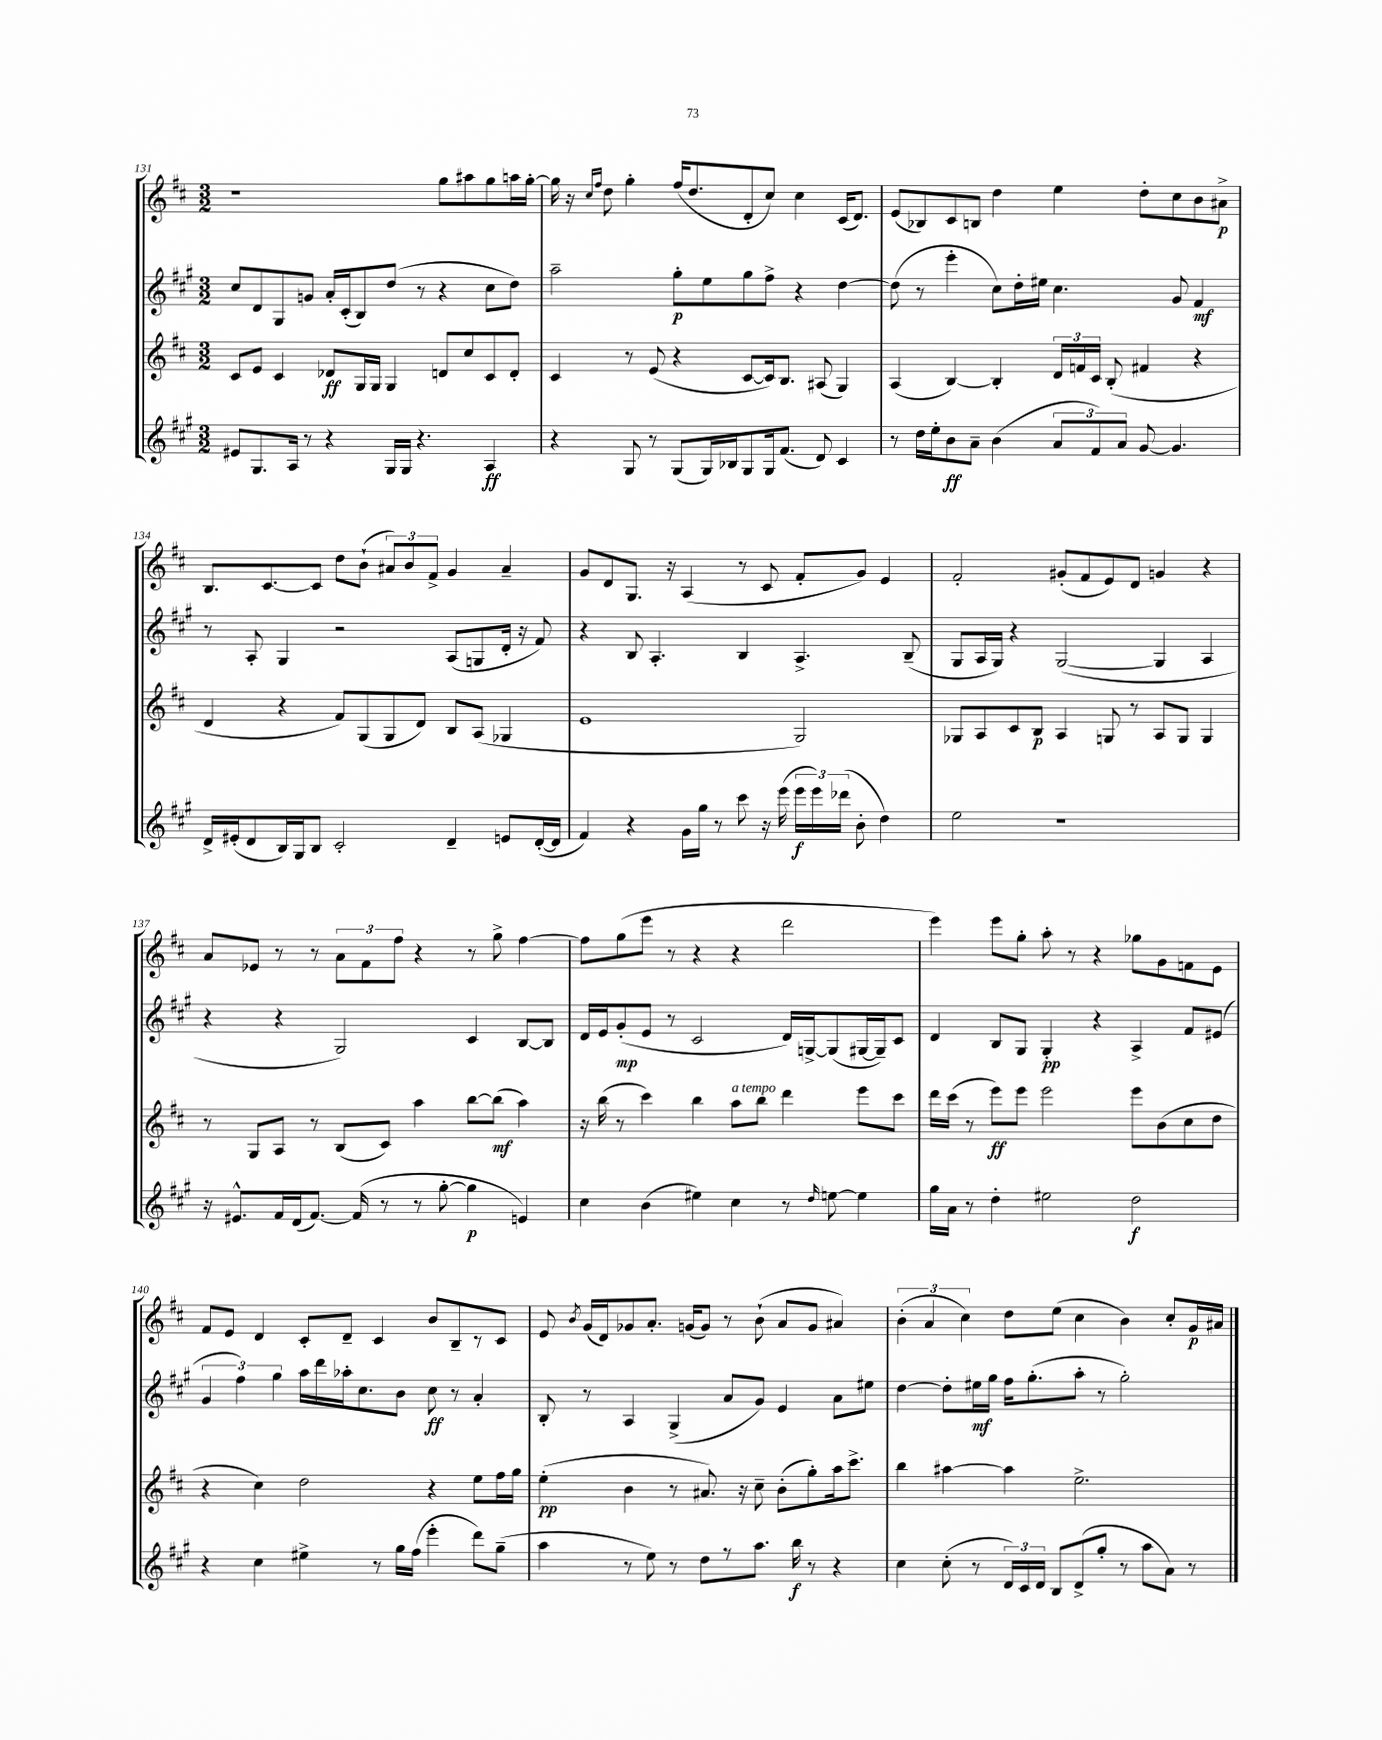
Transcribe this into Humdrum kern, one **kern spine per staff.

**kern	**dynam	**kern	**dynam	**kern	**dynam	**kern	**dynam
*part4	*part4	*part3	*part3	*part2	*part2	*part1	*part1
*staff4	*staff4	*staff3	*staff3	*staff2	*staff2	*staff1	*staff1
*clefG2	*	*clefG2	*	*clefG2	*	*clefG2	*
*k[f#c#g#]	*	*k[f#c#]	*	*k[f#c#g#]	*	*k[f#c#]	*
*M3/2	*	*M3/2	*	*M3/2	*	*M3/2	*
=131	=131	=131	=131	=131	=131	=131	=131
8e#X/L	.	8c#/L	.	8cc#/L	.	1r	.
8.G#/	.	8e/J	.	8d/	.	.	.
.	.	4c#/	.	8G#/	.	.	.
16A/Jk	.	.	.	.	.	.	.
8r	.	.	.	8gn/J	.	.	.
4r	.	8d-X/L	ff	16a'/LL	.	.	.
.	.	.	.	(16c#'/J	.	.	.
.	.	16G/L	.	8B/)	.	.	.
.	.	16G/JJ	.	.	.	.	.
16G#/LL	.	4G/	.	(8dd/J	.	.	.
16G#/JJ	.	.	.	.	.	.	.
4.r	.	.	.	8r	.	.	.
.	.	8dn/L	.	4r	.	8gg\L	.
.	.	8cc#/	.	.	.	8aa#X\	.
4A/	ff	8c#/	.	8cc#\L	.	8gg\	.
.	.	8d'/J	.	8dd\J)	.	16aan\L	.
.	.	.	.	.	.	[16gg'\JJ	.
=132	=132	=132	=132	=132	=132	=132	=132
4r	.	4c#/	.	2aa~\	.	16gg\]	.
.	.	.	.	.	.	16r	.
.	.	.	.	.	.	16qqcc#/LL	.
.	.	.	.	.	.	16qqff#/JJ	.
.	.	.	.	.	.	8dd\	.
8G#/	.	8r	.	.	.	4gg'\	.
8r	.	(8e/	.	.	.	.	.
(8G#/L	.	4r	.	8gg#'\L	p	(16ff#/KL	.
.	.	.	.	.	.	8.dd/	.
16G#/L)	.	.	.	8ee\	.	.	.
16B-X/J	.	.	.	.	.	.	.
8G#/	.	[8c#/L	.	8gg#\	.	8d'/	.
16G#/k	.	16c#/k])	.	8ff#^\J	.	8cc#/J)	.
(8.f#/J	.	8.B/J	.	.	.	.	.
.	.	.	.	4r	.	4cc#\	.
8d/)	.	(8A#X/	.	.	.	.	.
4c#/	.	4G/)	.	[4dd\	.	(16c#/KL	.
.	.	.	.	.	.	8.d/J)	.
=133	=133	=133	=133	=133	=133	=133	=133
8r	.	(4A/	.	(8dd\]	.	(8e/L	.
16dd\LL	.	.	.	8r	.	8B-X/)	.
16ee'\J	.	.	.	.	.	.	.
8b\	ff	[4B/)	.	4eee'\	.	8c#/	.
8a~\J	.	.	.	.	.	8Bn/J	.
(4b\	.	4B'/]	.	8cc#\L)	.	4dd\	.
.	.	.	.	16dd'\L	.	.	.
.	.	.	.	16ee#X\JJ	.	.	.
12a/L	.	24d/LL	.	4.cc#\	.	4ee\	.
.	.	24fn/	.	.	.	.	.
12f#/)	.	24c#/JJ	.	.	.	.	.
.	.	(8B'/	.	.	.	.	.
12a/J	.	.	.	.	.	.	.
[8g#/	.	4f#X/	.	.	.	8dd'\L	.
4.g#/]	.	.	.	8g#/	.	8cc#\	.
.	.	4r	.	4f#/	mf	8b\	.
.	.	.	.	.	.	8a#X^\J	p
!!LO:LB:g=z
=134	=134	=134	=134	=134	=134	=134	=134
16d^/LL	.	4d/	.	8r	.	8.B/L	.
(16e#X'/J	.	.	.	.	.	.	.
8d/	.	.	.	8A'/	.	.	.
.	.	.	.	.	.	[8.c#/	.
16B/L)	.	4r	.	4G#/	.	.	.
16G#/J	.	.	.	.	.	.	.
8B/J	.	.	.	.	.	8c#/J]	.
2c#'/	.	8f#/L)	.	2r	.	8dd\L	.
.	.	(8G/	.	.	.	(8b`\J	.
.	.	8G/	.	.	.	12a#X/L)	.
.	.	.	.	.	.	12b/	.
.	.	8d/J)	.	.	.	.	.
.	.	.	.	.	.	12f#^/J	.
4d~/	.	8B/L	.	(8A/L	.	4g/	.
.	.	(8A/J	.	8Gn/	.	.	.
8en/L	.	4G-X/	.	16d'/Jk	.	4a#~/	.
.	.	.	.	16r	.	.	.
([16d'/L	.	.	.	8f#/)	.	.	.
16d/JJ]	.	.	.	.	.	.	.
=135	=135	=135	=135	=135	=135	=135	=135
4f#/)	.	1e	.	4r	.	8g/L	.
.	.	.	.	.	.	8d/	.
4r	.	.	.	8B/	.	8.G/J	.
.	.	.	.	4.A'/	.	.	.
.	.	.	.	.	.	16r	.
16g#\LL	.	.	.	.	.	(4A/	.
16gg#\JJ	.	.	.	.	.	.	.
8r	.	.	.	.	.	.	.
8ccc#\	.	.	.	4B/	.	8r	.
16r	.	.	.	.	.	8c#/	.
(16eee\	.	.	.	.	.	.	.
24eee\LL	f	2G/)	.	4.A^/	.	8f#'/L	.
24eee\)	.	.	.	.	.	.	.
(24ddd-X\JJ	.	.	.	.	.	.	.
8b'\	.	.	.	.	.	8g/J)	.
4dd\)	.	.	.	.	.	4e/	.
.	.	.	.	(8B~/	.	.	.
=136	=136	=136	=136	=136	=136	=136	=136
2ee\	.	8G-X/L	.	8G#/L	.	2f#'/	.
.	.	8A/	.	16A/L	.	.	.
.	.	.	.	16G#/JJ)	.	.	.
.	.	8c#/	.	4r	.	.	.
.	.	8B/J	p	.	.	.	.
1r	.	4A/	.	([2G#/	.	(8g#X'/L	.
.	.	.	.	.	.	8f#/	.
.	.	8Gn/	.	.	.	8e/)	.
.	.	8r	.	.	.	8d/J	.
.	.	8A/L	.	4G#/]	.	4gn/	.
.	.	8G/J	.	.	.	.	.
.	.	4G/	.	4A/	.	4r	.
!!LO:LB:g=z
=137	=137	=137	=137	=137	=137	=137	=137
16r	.	8r	.	4r	.	8a/L	.
8.e#X^^/L	.	.	.	.	.	.	.
.	.	8G/L	.	.	.	8e-X/J	.
16f#/L	.	8A/J	.	4r	.	8r	.
(16d/J	.	.	.	.	.	.	.
[8.f#/J)	.	8r	.	.	.	8r	.
.	.	(8B/L	.	2G#/)	.	12a\L	.
(16f#/]	.	.	.	.	.	.	.
.	.	.	.	.	.	12f#\	.
8r	.	8c#/J)	.	.	.	.	.
.	.	.	.	.	.	12ff#\J	.
8r	.	4aa\	.	.	.	4r	.
[8gg#'\	.	.	.	.	.	.	.
4gg#\]	p	[8bb\L	.	4c#/	.	8r	.
.	.	(8bb\J]	mf	.	.	8gg^\	.
4en/)	.	4aa\)	.	[8B/L	.	[4ff#\	.
.	.	.	.	8B/J]	.	.	.
=138	=138	=138	=138	=138	=138	=138	=138
4cc#\	.	16r	.	16d/LL	.	8ff#\L]	.
.	.	(16bb\	.	16e/J	.	.	.
.	.	8r	.	(8g#'/	mp	(8gg\	.
(4b\	.	4ccc#\)	.	8e/J	.	8eee\J	.
.	.	.	.	8r	.	8r	.
4ee#X\)	.	4bb\	.	2c#/	.	4r	.
!	!	!LO:TX:a:i:t=a tempo	!	!	!	!	!
4cc#\	.	8aa\L	.	.	.	4r	.
.	.	8bb\J	.	.	.	.	.
8r	.	4ddd\	.	16d/LL)	.	2ddd\	.
.	.	.	.	[16Gn^/J	.	.	.
16qqdd/	.	.	.	.	.	.	.
[8een\	.	.	.	(8G/]	.	.	.
4ee\]	.	8eee\L	.	[16G#X/L	.	.	.
.	.	.	.	16G#~/J])	.	.	.
.	.	8ccc#\J	.	8c#/J	.	.	.
=139	=139	=139	=139	=139	=139	=139	=139
16gg#\LL	.	16ddd\LL	.	4d/	.	4eee\)	.
16a\JJ	.	(16ccc#\JJ	.	.	.	.	.
8r	.	8r	.	.	.	.	.
4dd'\	.	8eee\L)	ff	8B/L	.	8eee\L	.
.	.	8eee\J	.	8G#/J	.	8gg'\J	.
2ee#X\	.	2eee\	.	4G#'/	pp	8aa'\	.
.	.	.	.	.	.	8r	.
.	.	.	.	4r	.	4r	.
2dd\	f	8eee\L	.	4A^/	.	8gg-X\L	.
.	.	(8b\	.	.	.	8g\	.
.	.	8cc#\	.	8f#/L	.	8fn\	.
.	.	8dd\J	.	(8e#X/J	.	8e\J	.
!!LO:LB:g=z
=140	=140	=140	=140	=140	=140	=140	=140
4r	.	4r	.	6g#/	.	8f#/L	.
.	.	.	.	.	.	8e/J	.
.	.	.	.	6ff#\)	.	.	.
4cc#\	.	4cc#\)	.	.	.	4d/	.
.	.	.	.	6gg#\	.	.	.
4ee#X^\	.	2dd\	.	16aa\LL	.	8c#'/L	.
.	.	.	.	16ddd\	.	.	.
.	.	.	.	16aa-X'\J	.	8d~/J	.
.	.	.	.	8.cc#\	.	.	.
8r	.	.	.	.	.	4c#/	.
16gg#\LL	.	.	.	8b\J	.	.	.
(16ff#\JJ	.	.	.	.	.	.	.
4eee'\	.	4r	.	8cc#\	ff	8b/L	.
.	.	.	.	8r	.	8B~/	.
8ddd\L)	.	8ee\L	.	4a'/	.	8r	.
(8gg#~\J	.	16ff#\L	.	.	.	8c#/J	.
.	.	16gg\JJ	.	.	.	.	.
=141	=141	=141	=141	=141	=141	=141	=141
4aa\	.	(4ee'\	pp	8B'/	.	8e/	.
.	.	.	.	.	.	8qb/	.
.	.	.	.	8r	.	(16g/LL	.
.	.	.	.	.	.	16d/J)	.
8r	.	4b\	.	4A/	.	8g-X/	.
8ee\)	.	.	.	.	.	8.a'/J	.
8r	.	8r	.	(4G#^/	.	.	.
.	.	.	.	.	.	(16gn/KL	.
8dd\L	.	8.a#X/)	.	.	.	8g/J)	.
8r	.	.	.	8a/L	.	8r	.
.	.	16r	.	.	.	.	.
8.aa\J	.	8cc#~\	.	8g#/J)	.	(8b`\	.
.	.	(8b'\L	.	4e/	.	8a/L	.
16bb\	f	.	.	.	.	.	.
8r	.	8gg'\)	.	.	.	8g/J	.
4r	.	16aa\k	.	8a\L	.	4a#X/)	.
.	.	8.ccc#^\J	.	.	.	.	.
.	.	.	.	8ee#X\J	.	.	.
=142	=142	=142	=142	=142	=142	=142	=142
4cc#\	.	4bb\	.	[4dd\	.	(6b'\	.
.	.	.	.	.	.	6a/	.
(8cc#'\	.	[4aa#X\	.	8dd'\L]	.	.	.
.	.	.	.	.	.	6cc#\)	.
8r	.	.	.	16ee#X\L	mf	.	.
.	.	.	.	16gg#\JJ	.	.	.
24d/LL)	.	4aa#\]	.	16ff#\KL	.	8dd\L	.
24c#/	.	.	.	.	.	.	.
.	.	.	.	(8.gg#'\	.	.	.
24d/JJ	.	.	.	.	.	.	.
8B/L	.	.	.	.	.	(8ee\J	.
(8d^/	.	2.ee^\	.	8aa'\J	.	4cc#\	.
8gg#'/J	.	.	.	8r	.	.	.
8r	.	.	.	2gg#'\)	.	4b\)	.
8aa\L	.	.	.	.	.	.	.
8a\J)	.	.	.	.	.	8cc#'/L	.
8r	.	.	.	.	.	16g/L	p
.	.	.	.	.	.	16a#X/JJ	.
==	==	==	==	==	==	==	==
*-	*-	*-	*-	*-	*-	*-	*-
